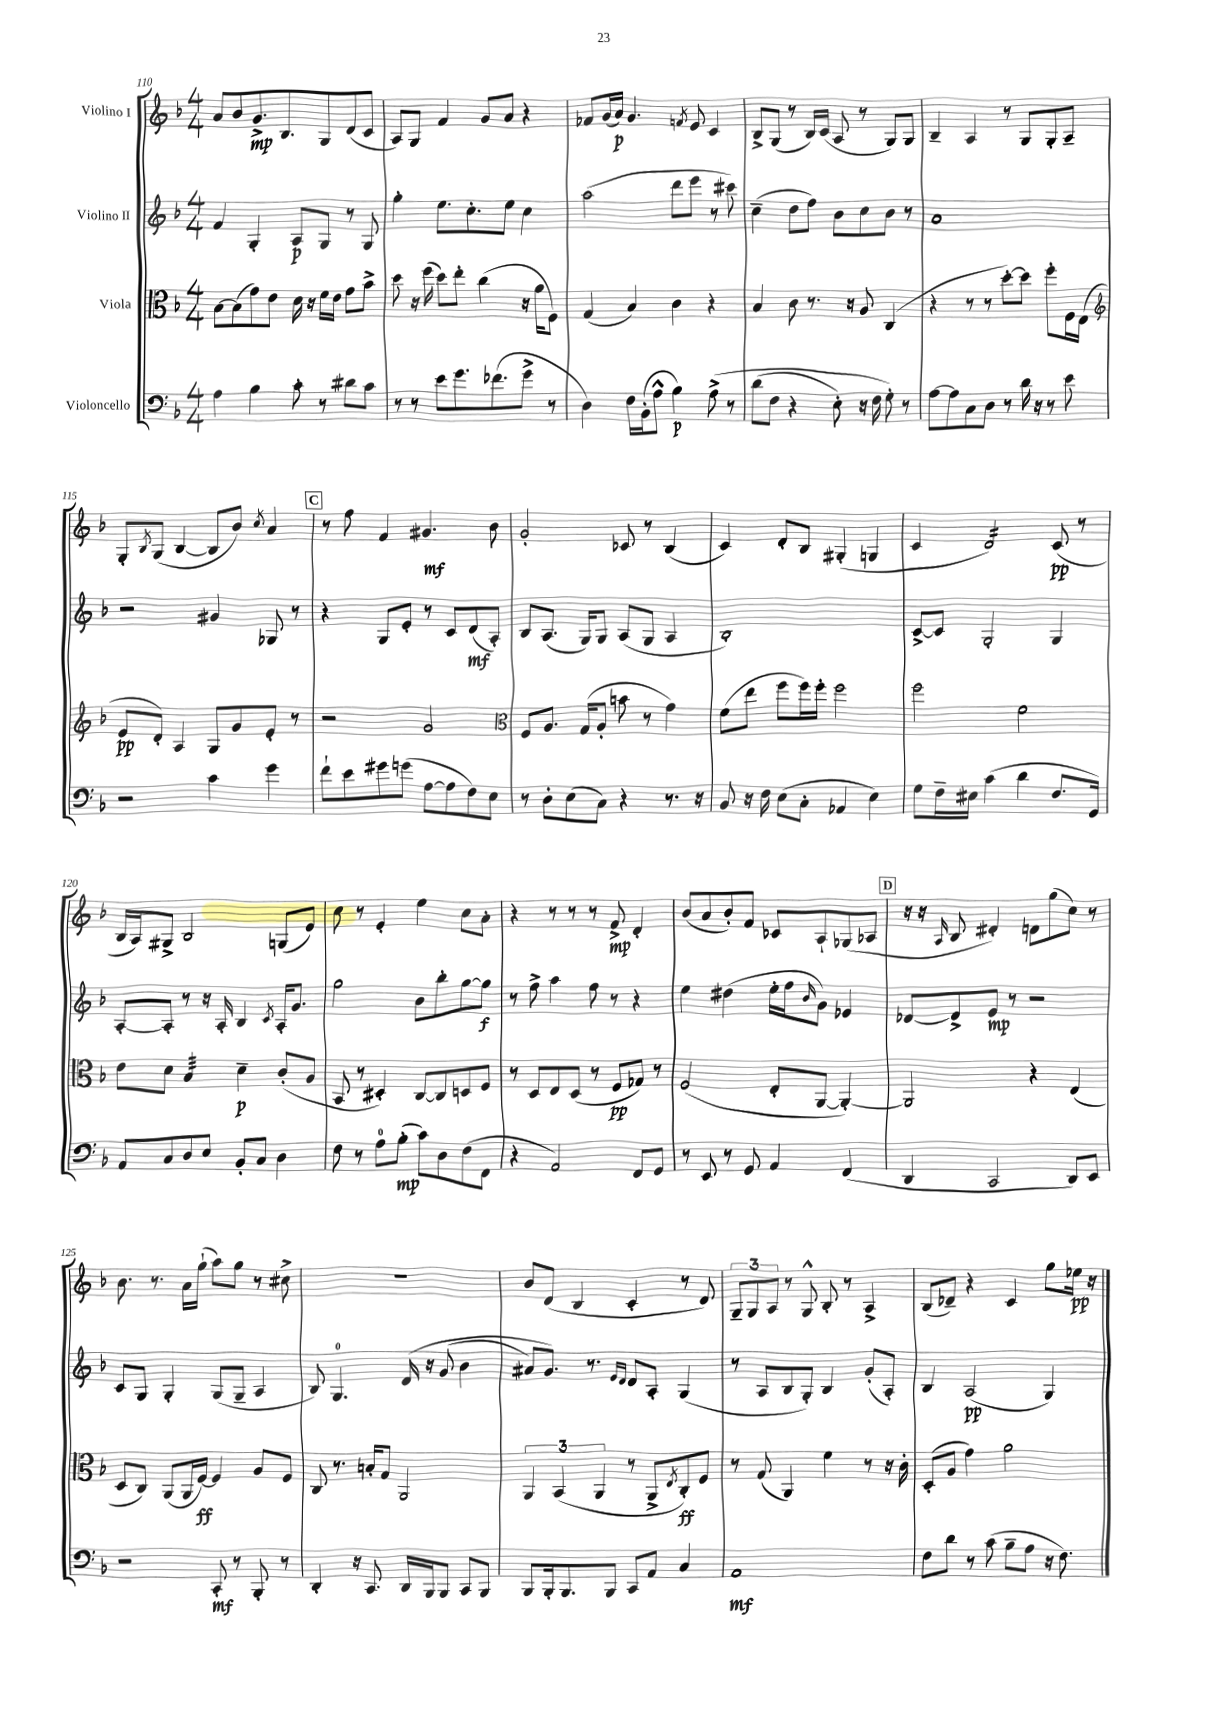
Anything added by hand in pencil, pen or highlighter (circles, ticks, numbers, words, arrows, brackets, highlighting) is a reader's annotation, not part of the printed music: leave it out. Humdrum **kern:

**kern	**kern	**kern	**kern
*staff4	*staff3	*staff2	*staff1
*clefF4	*clefC3	*clefG2	*clefG2
*k[b-]	*k[b-]	*k[b-]	*k[b-]
*M4/4	*M4/4	*M4/4	*M4/4
4A	[8B-	4f	8a
.	(8B-]	.	8b-
4B-	8g)	4G'	8.g^
.	8e	.	.
.	.	.	8.B-
8c'	16d	8A	.
.	16r	.	.
8r	16f	8G	8G
.	16e	.	.
8d#	8g	8r	(8d
8c	8b-^	8G	8c
=	=	=	=
8r	8dd	4gg'	8A)
8r	16r	.	8G
.	(16ff	.	.
8e	8dd)	8.ee	4f
8.g	8ee'	.	.
.	.	8.cc'	.
.	(4cc	.	8g
(8.f-	.	.	.
.	.	8ee	8a
8g^	16r	4cc	4r
.	16a	.	.
8r	8F)	.	.
=	=	=	=
4D)	(4G	(2aa	8f-
.	.	.	(16g
.	.	.	16a)
16F	4B-)	.	4.g
(16BB-'	.	.	.
8A^^	.	.	.
4B-)	4c	8ddd	.
.	.	.	8qf
.	.	8eee	8e
&(8A^	4r	8r	4c
8r	.	8ccc#)	.
=	=	=	=
(8d	4B-	(4cc~	8B-^
8F	.	.	(8G
4r	8c	8dd	8r
.	8.r	8ff)	16B-)
.	.	.	(16c
8E')	.	8b-	8A
.	16r	.	.
16r	8A	8cc	8r
16F	.	.	.
8G'&)	(4C	8b-	8G)
8r	.	8r	8G
=	=	=	=
[8A	4r	1a	4B-~
8A]	.	.	.
8C	8r	.	4A
8D	8r	.	.
8r	[8dd')	.	8r
16d	8dd]	.	8G
16r	.	.	.
8r	8ff'	.	8G'
8e	16F	.	8A~
.	(16E	.	.
=	=	=	=
*	*clefG2	*	*
2r	8e	2r	8G'
.	.	.	8qB-
.	8d')	.	(8G
.	4A	.	[4B-
4c	8G	4g#	8B-]
.	8g	.	8b-)
.	.	.	8qcc
4g	8e'	8G-	4a
.	8r	8r	.
=	=	=	=
8f`	2r	4r	8r
8e	.	.	8ff
8g#	.	8G	4f
(8g	.	8e'	.
[8A	2g	8r	4.g#
8A]	.	8c	.
8F)	.	(8d	.
8E	.	8A')	8b-
=	=	=	=
*	*clefC3	*	*
8r	8F	8B-	2g'
8D'	8.A	(8.A	.
(8E	.	.	.
.	(16G	16G)	.
8C)	8A'	8G	.
4r	8b	(8A	8c-
.	8r	8G	8r
8.r	4g)	4A	(4B-
16r	.	.	.
=	=	=	=
8BB-	(8f	1B-')	4c)
16r	8ee	.	.
16F	.	.	.
(8E	8ff	.	8d'
8C'	16ff)	.	8B-
.	16ff'	.	.
4AA-	2ff	.	(4G#'
4E)	.	.	4G
=	=	=	=
8G	2ff	[8c^	4c
16F~	.	8c]	.
16E#	.	.	.
(4c	.	2G'	2d)
4d	2f	.	.
8.F	.	4G	(8c
.	.	.	8r
16GG)	.	.	.
=	=	=	=
8AA	8e	[8A'	16B-
.	.	.	16A)
8C	8d	8A']	8G#^
8D	4B-	8r	2B-
8E	.	16r	.
.	.	16A'	.
8BB-'	4d~	4B-	.
8C	.	.	.
.	.	8qc	.
4D	(8c'	16A'	(8G
.	.	8.g	.
.	8A	.	8e)
=	=	=	=
8F	8BB-	2gg	8cc
8r	8r	.	8r
8A	4D#')	.	4e'
(8B-'	.	.	.
8c)	[8C	8b-	4ee
8D	8C]	8bb-'	.
(8F	8D	[8gg	8cc
8FF	8F	8gg]	8a'
=	=	=	=
4r	8r	8r	4r
.	8D	8ff^	.
2AA)	8E	4aa	8r
.	(8D	.	8r
.	8r	8ff	8r
.	8F	8r	8f^
8FF	8G-)	4r	4d'
8GG	8r	.	.
=	=	=	=
8r	(2F	4ee	(8b-
8EE	.	.	8a
8r	.	(4dd#	8b-')
8GG	.	.	8f
4AA	8E'	16ee'	8c-
.	.	16ff	.
.	.	16qqb-	.
.	[8AA	8g)	8A`
(4FF	4AA'_)	4e-	(8G-
.	.	.	8A-
=	=	=	=
4DD	2AA]	[8d-	16r
.	.	.	16r
.	.	.	16qqA
.	.	8d-^]	8B-
2CC	.	8e	4d#')
.	.	8r	.
.	4r	2r	8d
.	.	.	(8gg
8DD)	(4E	.	8cc)
8EE	.	.	8r
=	=	=	=
2r	8D	8c	8.b-
.	8C)	8G	.
.	.	.	8.r
.	(8AA	4G'	.
.	16AA	.	16a
.	[16F)	.	(16gg`
8CC'	4F]	(8G	8aa)
8r	.	8G~	8gg
8BBB-'	8A	4A	8r
8r	8F	.	8cc#^
=	=	=	=
4DD'	8C	8B-)	1r
.	8.r	4.G	.
16r	.	.	.
8.CC	16B'	.	.
.	8G	.	.
16DD	2AA	&(16d	.
16BBB-	.	16r	.
8BBB-	.	(8g	.
8CC	.	4b-	.
8BBB-	.	.	.
=	=	=	=
8BBB-	6AA	8a#)	8b-
16BBB-'	.	8.g&)	(8d
.	(6BB-	.	.
8.BBB-	.	.	.
.	.	.	4B-
.	.	8.r	.
.	6AA	.	.
8BBB-	.	.	.
.	.	16qqe	.
.	.	16qqd	.
8CC	8r	8d	4c'
8AA	8AA^	8A'	.
.	8qE	.	.
4C	8C')	(4G	8r
.	8F	.	8d)
=	=	=	=
1AA	8r	8r	12G~
.	.	.	12G
.	(8G	8A	.
.	.	.	12A
.	4AA)	8B-	8r
.	.	8G')	8G^^
.	4f	4B-	8B-'
.	.	.	8r
.	8r	(8g'	4A^
.	16r	8A')	.
.	16c'	.	.
=	=	=	=
8F	(8D'	4B-	(8B-
8d	8A	.	8d-~)
8r	4g)	(2A	4r
(8c	.	.	.
8B-~	2a	.	4c
8A	.	.	.
16r	.	4G)	8gg
8.F)	.	.	.
.	.	.	16ee-
.	.	.	16r
==	==	==	==
*-	*-	*-	*-
